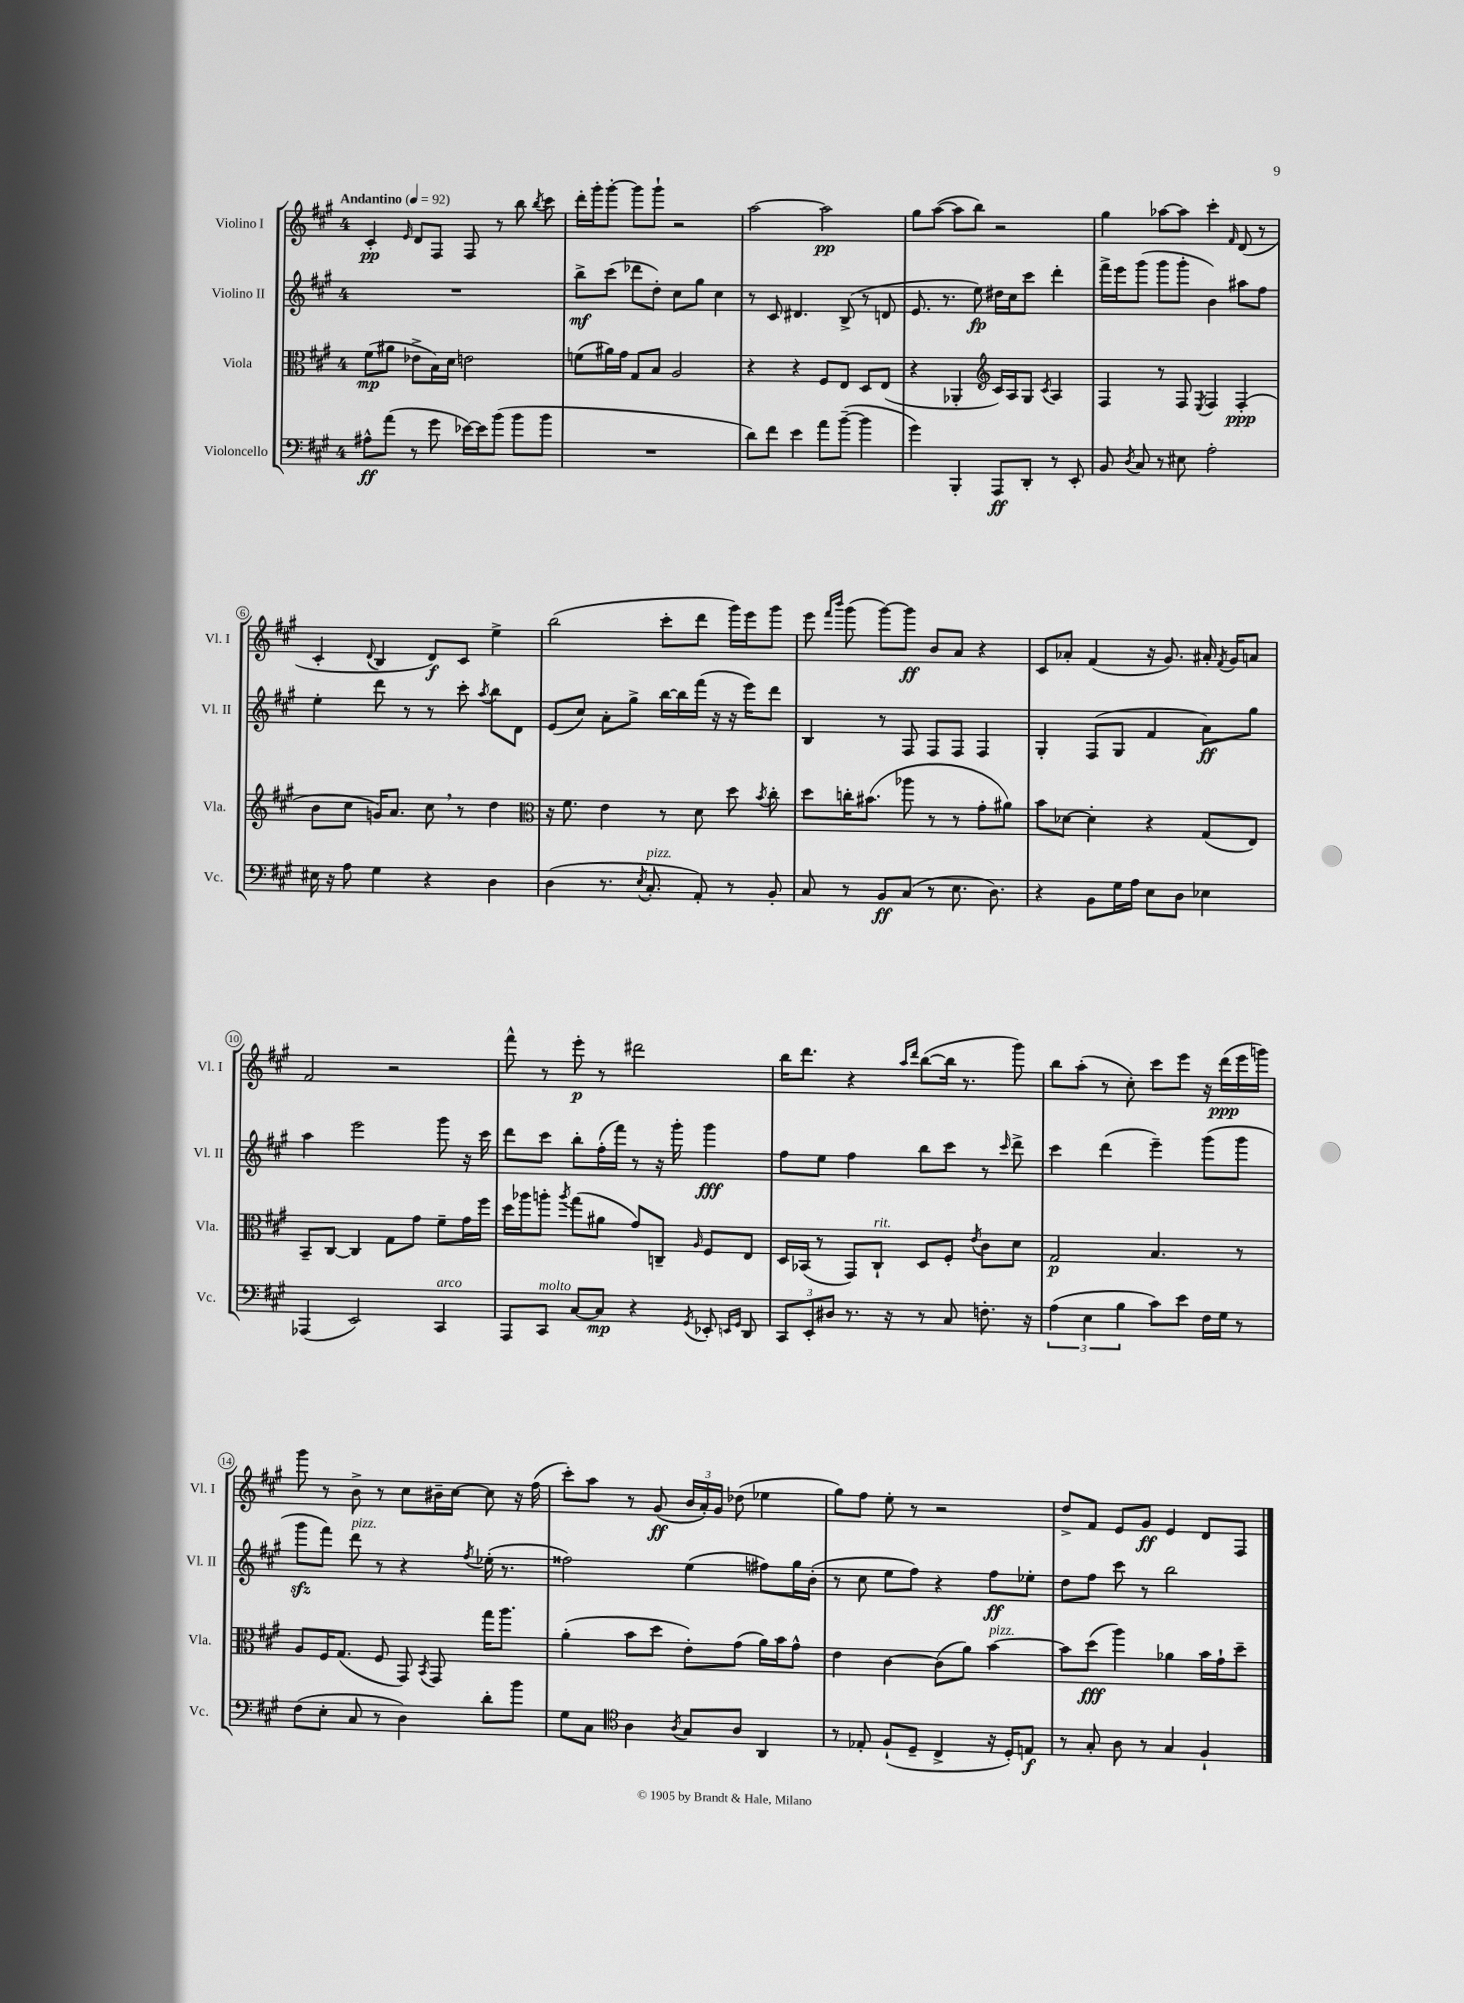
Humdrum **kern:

**kern	**dynam	**kern	**dynam	**kern	**dynam	**kern	**dynam
*part4	*part4	*part3	*part3	*part2	*part2	*part1	*part1
*staff4	*staff4	*staff3	*staff3	*staff2	*staff2	*staff1	*staff1
*I"Violoncello	*	*I"Viola	*	*I"Violino II	*	*I"Violino I	*
*I'Vc.	*	*I'Vla.	*	*I'Vl. II	*	*I'Vl. I	*
*clefF4	*	*clefC3	*	*clefG2	*	*clefG2	*
*k[f#c#g#]	*	*k[f#c#g#]	*	*k[f#c#g#]	*	*k[f#c#g#]	*
*M4/4	*	*M4/4	*	*M4/4	*	*M4/4	*
*MM92	*	*MM92	*	*MM92	*	*MM92	*
=1	=1	=1	=1	=1	=1	=1	=1
!	!	!	!	!	!	!LO:TX:a:B:t=Andantino	!
8A#X^^\L	ff	(8f#\L	mp	1r	.	4c#'/	pp
(8a\J	.	8a#X\J	.	.	.	.	.
.	.	.	.	.	.	16qqe/	.
8r	.	8e-X^\L	.	.	.	8d/L	.
8g#\	.	16B\L)	.	.	.	8F#/J	.
.	.	16d\JJ	.	.	.	.	.
[16e-X\LL)	.	2en\	.	.	.	8F#/	.
16e-\J]	.	.	.	.	.	.	.
(8b\J	.	.	.	.	.	8r	.
8b\L	.	.	.	.	.	8bb\	.
.	.	.	.	.	.	8qbb/	.
8b\J	.	.	.	.	.	8ccc#\	.
=2	=2	=2	=2	=2	=2	=2	=2
1r	.	(8fn\L	.	8bb^\L	mf	16ddd'\LL	.
.	.	.	.	.	.	16ggg#'\J	.
.	.	16a#X\L)	.	(8ccc#\J	.	[8ggg#'\J	.
.	.	16g#\JJ	.	.	.	.	.
.	.	8G#/L	.	8ddd-X\L	.	8ggg#\L]	.
.	.	8B/J	.	8dd'\J)	.	8ggg#`\J	.
.	.	2A/	.	8cc#\L	.	2r	.
.	.	.	.	8gg#\J	.	.	.
.	.	.	.	4cc#\	.	.	.
=3	=3	=3	=3	=3	=3	=3	=3
8d\L)	.	4r	.	8r	.	[2aa\	.
8f#\J	.	.	.	8c#/	.	.	.
4e\	.	4r	.	4.d#X/	.	.	.
8a\L	.	8F#/L	.	.	.	2aa\]	pp
([8b~\J	.	8E/J	.	(8B^/	.	.	.
4b\]	.	8D/L	.	8r	.	.	.
.	.	(8E/J	.	8dn/	.	.	.
=4	=4	=4	=4	=4	=4	=4	=4
4g#\)	.	4r	.	8.e/	.	8gg#\L	.
.	.	.	.	.	.	([8aa\J	.
.	.	.	.	8.r	.	.	.
4BBB'/	.	4AA-X'/	.	.	.	8aa\L]	.
.	.	.	.	8ee\)	fp	8bb\J)	.
*	*	*clefG2	*	*	*	*	*
8AAA/L	ff	16c#/LL)	.	16dd#X\LL	.	2r	.
.	.	16A/J	.	16cc#\J	.	.	.
8DD'/J	.	8G#/J	.	8ccc#\J	.	.	.
.	.	8qc#/	.	.	.	.	.
8r	.	4A/	.	4ddd'\	.	.	.
8EE'/	.	.	.	.	.	.	.
=5	=5	=5	=5	=5	=5	=5	=5
8BB/	.	4F#/	.	16fff#^\LL	.	4gg#\	.
.	.	.	.	16eee\J	.	.	.
8qD/	.	.	.	.	.	.	.
8C#/	.	.	.	(8ggg#\J	.	.	.
8r	.	8r	.	8ggg#\L	.	[8aa-X\L	.
8E#X\	.	8F#/	.	8ggg#'\J	.	8aa-\J]	.
.	.	8qE/	.	.	.	.	.
2A'\	.	4F#/	.	4b\)	.	4ccc#'\	.
.	.	.	.	.	.	16qqf#/	.
.	.	(4F#'/	ppp	8aa#X\L	.	(8d/	.
.	.	.	.	8ff#\J	.	8r	.
!!LO:LB:g=z
=6	=6	=6	=6	=6	=6	=6	=6
16E#X\	.	8b\L	.	4ee'\	.	4c#'/	.
16r	.	.	.	.	.	.	.
8A\	.	8cc#\J	.	.	.	.	.
.	.	.	.	.	.	8qqd/	.
4G#\	.	16gn/KL)	.	8ddd\	.	4B/	.
.	.	8.a/J	.	.	.	.	.
.	.	.	.	8r	.	.	.
4r	.	8cc#,\	.	8r	.	8d/L)	f
.	.	8r	.	8ccc#'\	.	8c#/J	.
.	.	.	.	8qaa/	.	.	.
4D\	.	4dd\	.	8bb\L	.	4ee^\	.
.	.	.	.	8d\J	.	.	.
=7	=7	=7	=7	=7	=7	=7	=7
*	*	*clefC3	*	*	*	*	*
(4D\	.	16r	.	(8e/L	.	(2bb\	.
.	.	8.f#\	.	.	.	.	.
.	.	.	.	8cc#/J)	.	.	.
8.r	.	4e\	.	8a'\L	.	.	.
.	.	.	.	8gg#^\J	.	.	.
8qE/	.	.	.	.	.	.	.
!LO:TX:a:i:t=pizz.	!	!	!	!	!	!	!
8.C#'/	.	.	.	.	.	.	.
.	.	8r	.	[16bb\LL	.	8ccc#'\L	.
.	.	.	.	16bb\]	.	.	.
8AA'/)	.	8d\	.	(16fff#\JJ	.	8ddd\J	.
.	.	.	.	16r	.	.	.
8r	.	8dd\	.	16r	.	16ggg#\LL)	.
.	.	.	.	16eee\KL)	.	16eee\J	.
.	.	8qb/	.	.	.	.	.
8BB'/	.	8cc#'\	.	8ddd\J	.	8ggg#\J	.
=8	=8	=8	=8	=8	=8	=8	=8
8C#/	.	8dd\L	.	4B/	.	8eee\	.
.	.	.	.	.	.	16qqfff#/LL	.
.	.	.	.	.	.	16qqbbb/JJ	.
8r	.	16ccn'\K	.	.	.	(8ggg#\	.
.	.	(8.b#X\J	.	.	.	.	.
8BB/L	ff	.	.	8r	.	[8ggg#\L)	.
(8C#/J	.	8aa-X\	.	8F#/	.	8ggg#\J]	ff
8r	.	8r	.	8F#/L	.	8b/L	.
8.E\	.	8r	.	8F#/J	.	8a/J	.
.	.	8g#'\L	.	4F#/	.	4r	.
8.D\)	.	.	.	.	.	.	.
.	.	8a#X\J)	.	.	.	.	.
=9	=9	=9	=9	=9	=9	=9	=9
4r	.	8b\L	.	4G#'/	.	8c#/L	.
.	.	[8d-X\J	.	.	.	8a-X'/J	.
8BB\L	.	4d-'\]	.	(8F#/L	.	(4f#/	.
16G#\L	.	.	.	8G#/J	.	.	.
16A\JJ	.	.	.	.	.	.	.
8E\L	.	4r	.	4f#/	.	16r	.
.	.	.	.	.	.	8.g#/)	.
8D\J	.	.	.	.	.	.	.
4E-X\	.	(8G#/L	.	8a\L)	ff	16a#X'/	.
.	.	.	.	.	.	8qf#/	.
.	.	.	.	.	.	16g#/KL	.
.	.	8E/J)	.	8gg#\J	.	8an/J	.
!!LO:LB:g=z
=10	=10	=10	=10	=10	=10	=10	=10
(4AAA-X/	.	8BB~/L	.	4aa\	.	2f#/	.
.	.	[8C#/J	.	.	.	.	.
2EE/)	.	4C#/]	.	2eee\	.	.	.
.	.	8G#\L	.	.	.	2r	.
.	.	8g#\J	.	.	.	.	.
!LO:TX:a:i:t=arco	!	!	!	!	!	!	!
4CC#/	.	8f#~\L	.	8ggg#\	.	.	.
.	.	16g#\L	.	16r	.	.	.
.	.	16ff#\JJ	.	16ccc#\	.	.	.
=11	=11	=11	=11	=11	=11	=11	=11
8AAA/L	.	16dd\LL	.	8ddd\L	.	8fff#^^\	.
.	.	16aa-X\J	.	.	.	.	.
!LO:TX:a:i:t=molto	!	!	!	!	!	!	!
8CC#/J	.	8aan'\J	.	8ccc#\J	.	8r	.
.	.	8qaa/	.	.	.	.	.
[8C#/L	.	(8gg#\L	.	8bb'\L	.	8eee'\	p
8C#/J]	mp	8a#X\J	.	(16ff#'\L	.	8r	.
.	.	.	.	16fff#\JJ)	.	.	.
4r	.	8g#/L)	.	8r	.	2ddd#X\	.
.	.	8Cn~/J	.	16r	.	.	.
.	.	.	.	16ggg#'\	.	.	.
8qGG#/	.	16qqA/	.	.	.	.	.
8EE-X'/	.	8F#/L	.	4ggg#\	fff	.	.
16qqEEn/LL	.	.	.	.	.	.	.
16qqGG#/JJ	.	.	.	.	.	.	.
8DD/	.	8E/J	.	.	.	.	.
=12	=12	=12	=12	=12	=12	=12	=12
12CC#/L	.	16D/LL	.	8ff#\L	.	16bb\KL	.
.	.	(16BB-X/JJ	.	.	.	8.ddd\J	.
12EE'/	.	.	.	.	.	.	.
.	.	8r	.	8ee\J	.	.	.
12D#X/J	.	.	.	.	.	.	.
8.r	.	8GG#/L)	.	4ff#\	.	4r	.
!	!	!LO:TX:a:i:t=rit.	!	!	!	!	!
.	.	8C#`/J	.	.	.	.	.
16r	.	.	.	.	.	.	.
.	.	.	.	.	.	16qqaa/LL	.
.	.	.	.	.	.	16qqddd/JJ	.
8r	.	8D/L	.	8bb\L	.	([8bb\L	.
8C#/	.	8F#'/J	.	8ccc#\J	.	16bb\Jk]	.
.	.	.	.	.	.	8.r	.
.	.	8qe/	.	.	.	.	.
8.Fn'\	.	8c#\L	.	8r	.	.	.
.	.	.	.	16qqccc#/	.	.	.
.	.	8d\J	.	8ddd^\	.	8ggg#\)	.
16r	.	.	.	.	.	.	.
=13	=13	=13	=13	=13	=13	=13	=13
(6A\	.	2G#/	p	4ccc#\	.	8bb\L	.
.	.	.	.	.	.	(8aa'\J	.
6E\	.	.	.	.	.	.	.
.	.	.	.	(4ddd\	.	8r	.
6B\	.	.	.	.	.	.	.
.	.	.	.	.	.	8cc#'\)	.
8c#\L)	.	4.B/	.	4eee~\)	.	8ccc#\L	.
8e\J	.	.	.	.	.	8eee\J	.
16F#\LL	.	.	.	(8ggg#\L	.	16r	.
16G#\JJ	.	.	.	.	.	(16ddd\LL	ppp
8r	.	8r	.	8ggg#\J	.	16eee\	.
.	.	.	.	.	.	16gggn\JJ)	.
!!LO:LB:g=z
=14	=14	=14	=14	=14	=14	=14	=14
(8F#\L	.	8A/L	.	8ggg#zz\L	.	8ggg#\	.
8E'\J	.	16F#/K	.	8fff#\J)	.	8r	.
.	.	(8.G#/J	.	.	.	.	.
!	!	!	!	!LO:TX:a:i:t=pizz.	!	!	!
8C#/	.	.	.	8ddd\	.	8b^\	.
8r	.	8F#/	.	8r	.	8r	.
4D\)	.	8GG#/)	.	4r	.	8cc#\L	.
.	.	8qBB/	.	.	.	.	.
.	.	8GG#/	.	.	.	16b#X~\L	.
.	.	.	.	.	.	[16cc#\JJ	.
.	.	.	.	8qff#/	.	.	.
8d'\L	.	16gg#\KL	.	(16ee-X'\	.	8cc#\]	.
.	.	8.aa\J	.	8.r	.	.	.
8b\J	.	.	.	.	.	16r	.
.	.	.	.	.	.	(16ff#\	.
=15	=15	=15	=15	=15	=15	=15	=15
8G#\L	.	(4a'\	.	2ff##X\)	.	8ccc#'\L)	.
8C#\J	.	.	.	.	.	8aa\J	.
*clefC4	*	*	*	*	*	*	*
4A\	.	8b\L	.	.	.	8r	.
.	.	8dd\J	.	.	.	(8g#/	ff
8qA/	.	.	.	.	.	.	.
8G#/L	.	8e'\L)	.	(4ee\	.	24b/LL	.
.	.	.	.	.	.	24a'/)	.
.	.	.	.	.	.	24g#/JJ	.
8A/J	.	(8g#\J	.	.	.	(8dd-X\	.
4AA/	.	16a\LL)	.	8ff#X\L)	.	4ee-X\	.
.	.	16b\J	.	.	.	.	.
.	.	8g#^^\J	.	16gg#\L	.	.	.
.	.	.	.	(16b'\JJ	.	.	.
=16	=16	=16	=16	=16	=16	=16	=16
8r	.	4e\	.	8r	.	8gg#\L)	.
8E-X'/	.	.	.	8cc#\	.	8ff#\J	.
(8F#`/L	.	[4c#\	.	8ee\L	.	8ee'\	.
8D~/J	.	.	.	8ff#\J)	.	8r	.
4C#^/	.	(8c#\L]	.	4r	.	2r	.
.	.	8a\J)	.	.	.	.	.
!	!	!LO:TX:a:i:t=pizz.	!	!	!	!	!
16r	.	[4b\	.	8ff#\L	ff	.	.
16D'/KL)	.	.	.	.	.	.	.
8En/J	f	.	.	8ee-X'\J	.	.	.
=17	=17	=17	=17	=17	=17	=17	=17
8r	.	8b\L]	.	8dd\L	.	8dd^/L	.
8G#'/	.	(8dd\J	fff	8ff#\J	.	8f#/J	.
8A\	.	4aa\)	.	8ccc#\	.	8e/L	.
8r	.	.	.	8r	.	8g#/J	ff
4G#/	.	4a-X\	.	2bb\	.	4e/	.
4F#`/	.	16b\LL	.	.	.	8d/L	.
.	.	16g#`\J	.	.	.	.	.
.	.	8dd~\J	.	.	.	8F#/J	.
==	==	==	==	==	==	==	==
*-	*-	*-	*-	*-	*-	*-	*-
